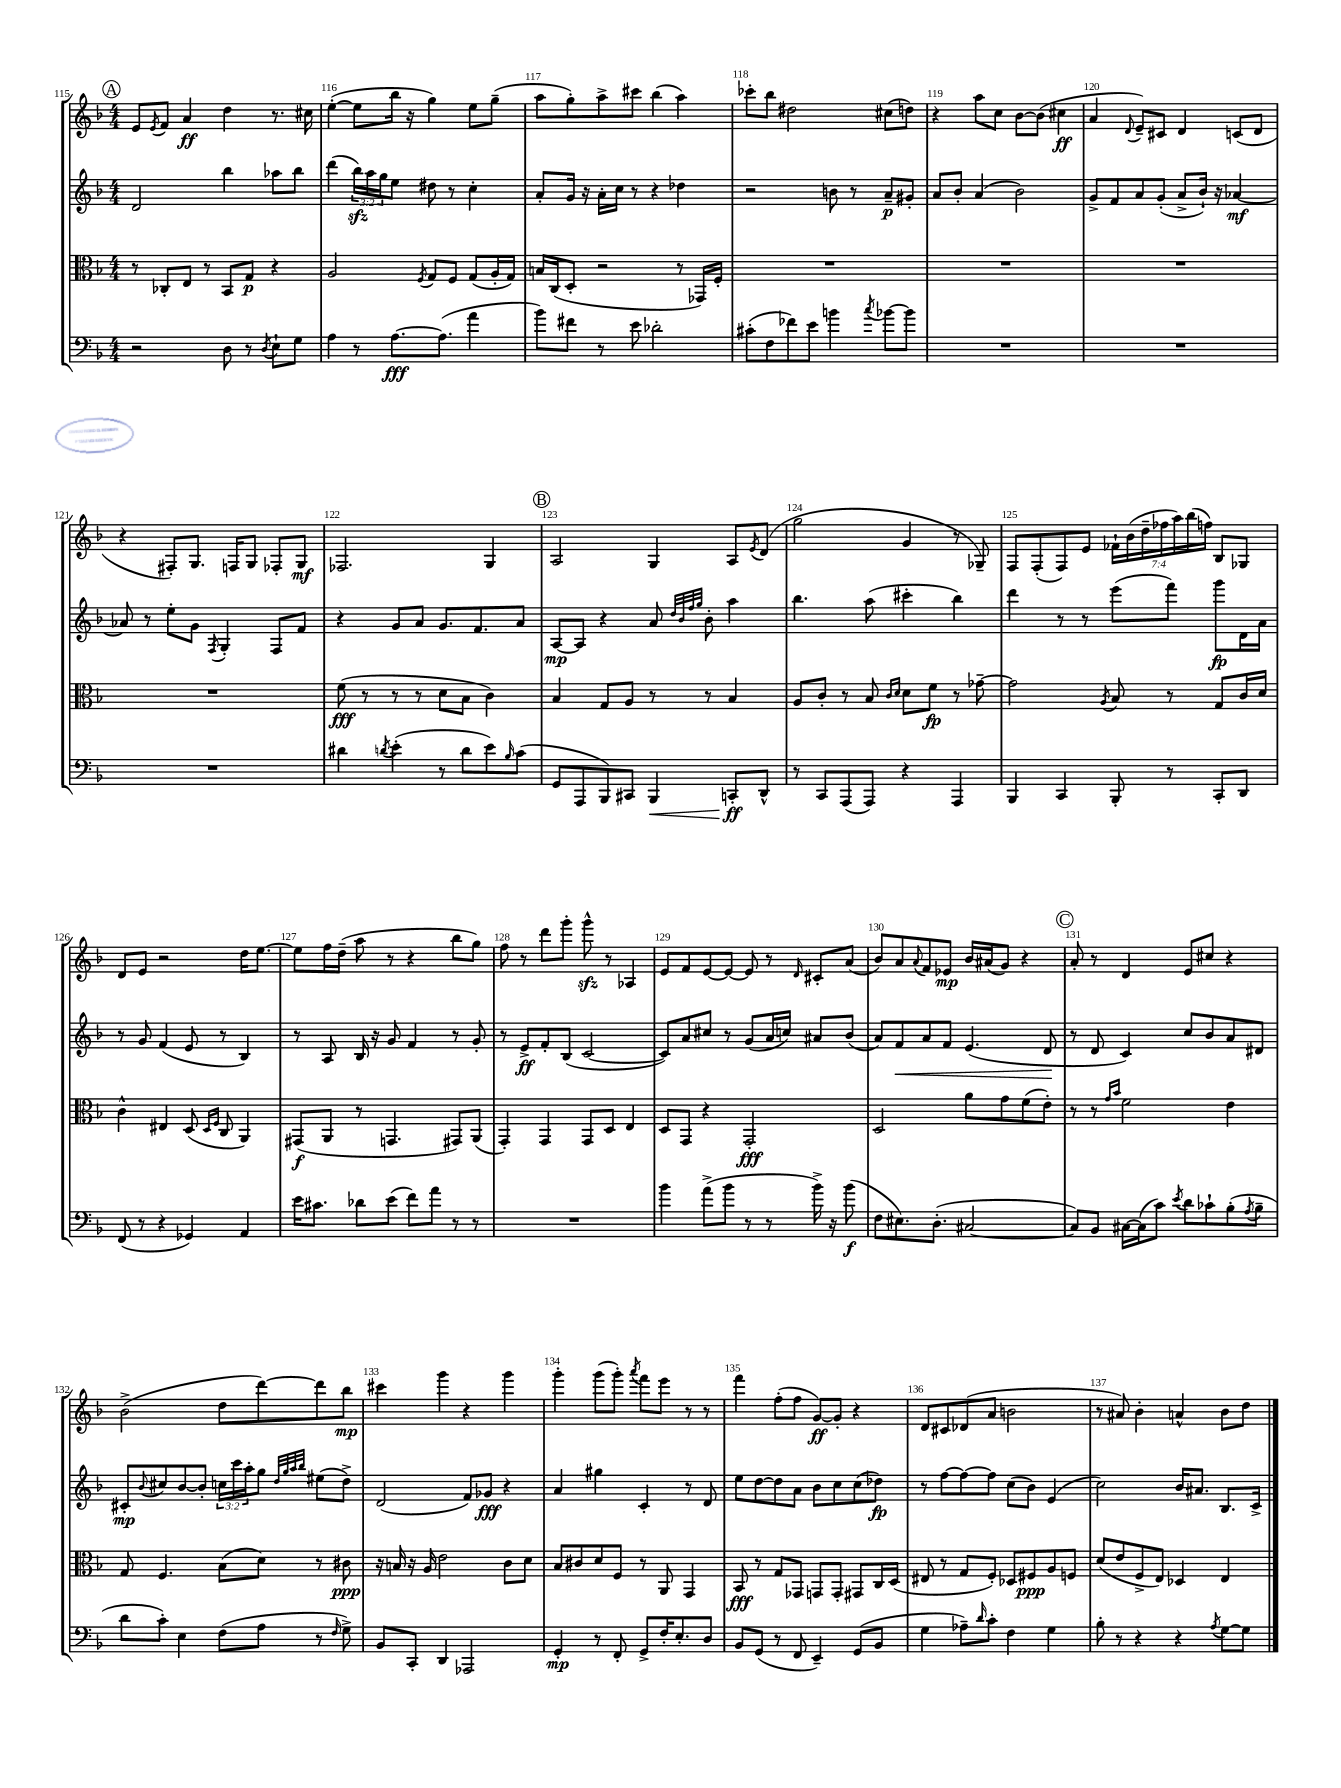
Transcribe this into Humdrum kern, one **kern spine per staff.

**kern	**kern	**kern	**kern
*staff4	*staff3	*staff2	*staff1
*clefF4	*clefC3	*clefG2	*clefG2
*k[b-]	*k[b-]	*k[b-]	*k[b-]
*M4/4	*M4/4	*M4/4	*M4/4
2r	8r	2d	8e
.	.	.	8qe
.	8C-'	.	8f
.	8E	.	4a
.	8r	.	.
8D	8BB-	4bb-	4dd
8r	8G	.	.
8qD	.	.	.
8E`	4r	8aa-	8.r
8G	.	8bb-	.
.	.	.	16cc#
=	=	=	=
4A	2A	(4ddd	([4ee'
8r	.	24bb-)	8ee]
.	.	24aa	.
.	.	24gg	.
[8.A	.	8ee	16bb-
.	.	.	16r
.	8qF	.	.
.	8G	8dd#	4gg)
(8.A]	.	.	.
.	8F	8r	.
4a	(8G	4cc'	8ee
.	16A'	.	(8gg~
.	16G)	.	.
=	=	=	=
8b-)	16B	8a'	8aa
.	(16C	.	.
8f#	8D'	16g	8gg')
.	.	16r	.
8r	2r	16a'	8aa^
.	.	16cc	.
8e	.	8r	8ccc#
2d-'	.	4r	(4bb-
.	8r	4dd-	4aa)
.	16GG-)	.	.
.	16F'	.	.
=	=	=	=
(8c#'	1r	2r	8ccc-'
8F	.	.	8bb-
8f-)	.	.	2dd#
8e	.	.	.
4b	.	8b	.
.	.	8r	.
8qcc	.	.	.
[8b-	.	8a~	(8cc#
8b-]	.	8g#'	8dd)
=	=	=	=
1r	1r	8a	4r
.	.	8b-'	.
.	.	(4a	8aa
.	.	.	8cc
.	.	2b-)	[8b-
.	.	.	(8b-]
.	.	.	4cc#
=	=	=	=
1r	1r	8g^	4a
.	.	8f	.
.	.	.	8qqd
.	.	8a	8e~)
.	.	(8g'	8c#
.	.	8a^	4d
.	.	16b-`)	.
.	.	16r	.
.	.	[4a-	(8c
.	.	.	8d
=	=	=	=
1r	1r	8a-]	4r
.	.	8r	.
.	.	8ee'	8F#')
.	.	8g	8.G
.	.	8qF	.
.	.	4G'	.
.	.	.	16F
.	.	.	8G
.	.	8F	8F-'
.	.	8f	8G
=	=	=	=
4d#	(8f	4r	2.F-
.	8r	.	.
8qd	.	.	.
(4e'	8r	8g	.
.	8r	8a	.
8r	8d	8.g	.
8d	8B-	.	.
.	.	8.f	.
8e)	4c)	.	4G
16qqB-	.	.	.
(8c	.	8a	.
=	=	=	=
8GG	4B-	[8A	2A
8AAA	.	8A]	.
8BBB-)	8G	4r	.
8CC#	8A	.	.
4BBB-	8r	8a	4G
.	.	32qqdd	.
.	.	32qqb-	.
.	.	32qqff	.
.	.	32qqgg	.
.	8r	8b-'	.
8CC'	4B-	4aa	8A
.	.	.	8qe
8DD^^	.	.	(8d
=	=	=	=
8r	8A	4.bb-	2gg
8CC	8c'	.	.
(8AAA	8r	.	.
8AAA)	8B-	(8aa	.
.	16qqc	.	.
.	16qqd	.	.
4r	8d	4ccc#'	4g
.	8f	.	.
4AAA	8r	4bb-)	8r
.	[8g-~	.	8G-~)
=	=	=	=
4BBB-	2g-]	4ddd	8F
.	.	.	(8F'
4CC	.	8r	8F)
.	.	8r	8e
.	8qA	.	.
8BBB-'	8B-	(8eee	28f-`
.	.	.	(28b-
.	.	.	28dd~
.	.	.	28ff-
8r	8r	8fff)	.
.	.	.	28aa)
.	.	.	(28bb-
.	.	.	28ff)
8CC'	8G	8ggg	8B-
8DD	16c	16d	8G-
.	16d	16a	.
=	=	=	=
(8FF	4c^^	8r	8d
8r	.	8g	8e
4r	4E#	(4f	2r
4GG-)	(8D	8e	.
.	16qqD	.	.
.	16qqF	.	.
.	8C	8r	.
4AA	4AA)	4B-)	16dd
.	.	.	[8.ee
=	=	=	=
16e	(8GG#	8r	8ee]
8.c#	.	.	.
.	8AA	8A	16ff
.	.	.	(16dd~
8d-	8r	16B-	8aa
.	.	16r	.
(8e	4.GG	8g	8r
8f)	.	4f	4r
8a	.	.	.
8r	8GG#)	8r	8bb-
8r	(8AA	8g'	8gg)
=	=	=	=
1r	4GG')	8r	8ff
.	.	8e^	8r
.	4GG	8f'	8ddd
.	.	(8B-	8ggg'
.	8GG	[2c	8ggg^^
.	8D	.	8r
.	4E	.	4A-
=	=	=	=
4b-	8D	8c])	8e
.	8GG	8a	8f
(8a^	4r	8cc#	[8e
8b-	.	8r	8e_
8r	2GG'	(8g	8e]
8r	.	16a	8r
.	.	16cc)	.
.	.	.	16qqd
16b-^)	.	8a#	8c#'
16r	.	.	.
(8b-	.	(8b-	(8a
=	=	=	=
8F	2D	8a)	8b-)
8.E#)	.	8f	8a
.	.	.	8qqa
.	.	8a	8f
(8.D'	.	.	.
.	.	8f	8e-
[2C#	8a	(4.e	16b-
.	.	.	(16a#
.	8g	.	8g)
.	(8f	.	4r
.	8e')	8d	.
=	=	=	=
8C#])	8r	8r	8a'
8BB-	8r	8d	8r
.	16qqg	.	.
.	16qqb-	.	.
[16C#	2f	4c)	4d
(16C#]	.	.	.
8c)	.	.	.
8qe	.	.	.
8d	.	8cc	8e
8c-`	.	8b-	8cc#
(8B-'	4e	8a	4r
8qA	.	.	.
8B-~	.	8d#	.
=	=	=	=
8d	8G	8c#'	(2b-^
.	.	8qqb-	.
8c')	4.F	8cc#	.
4E	.	[8b-	.
.	.	8b-']	.
(8F	(8B-	24cc	8dd
.	.	24ccc	.
.	.	24aa'	.
8A	8d)	8gg	[8ddd)
.	.	32qqdd	.
.	.	32qqgg	.
.	.	32qqaa	.
.	.	32qqbb-	.
8r	8r	(8ee#	8ddd]
16qqF	.	.	.
8G^)	8c#	8dd^)	8bb-
=	=	=	=
8BB-	16r	(2d	4ccc#
.	16B	.	.
8CC'	16r	.	.
.	16A	.	.
4DD	2e	.	4ggg
2AAA-	.	8f)	4r
.	.	8g-	.
.	8c	4r	4ggg
.	8d	.	.
=	=	=	=
4GG'	8B-	4a	4ggg'
.	8c#	.	.
8r	8d	4gg#	(8ggg
8FF'	8F	.	8ggg')
.	.	.	8qaaa
8GG^	8r	4c'	8fff
16F'	8AA	.	8eee
8.E'	.	.	.
.	4GG	8r	8r
8D	.	8d	8r
=	=	=	=
8BB-	8BB-	8ee	4fff
(8GG	8r	[8dd	.
8r	8G	8dd]	(8ff'
8FF	8GG-	8a	8ff
4EE~)	8GG	8b-	[8g)
.	8GG'	8cc	8g']
(8GG	8GG#	(8cc	4r
8BB-	16C	8dd-)	.
.	(16D	.	.
=	=	=	=
4G	8E#	8r	8d
.	8r	[8ff	8c#
8A-~)	8G	8ff_	(8d-
16qqd	.	.	.
8c'	8F')	8ff]	8a
4F	8D-	(8cc	2b
.	8F#	8b-)	.
4G	8A	(4e	.
.	8F	.	.
=	=	=	=
8B-'	(8d	2cc)	8r
8r	8e	.	8a#)
4r	8F^	.	4b-'
.	8E)	.	.
4r	4D-	16b-	4a^^
.	.	8.a#	.
8qA	.	.	.
[8G	4E	8.B-	8b-
8G]	.	.	8dd
.	.	16c^	.
==	==	==	==
*-	*-	*-	*-
